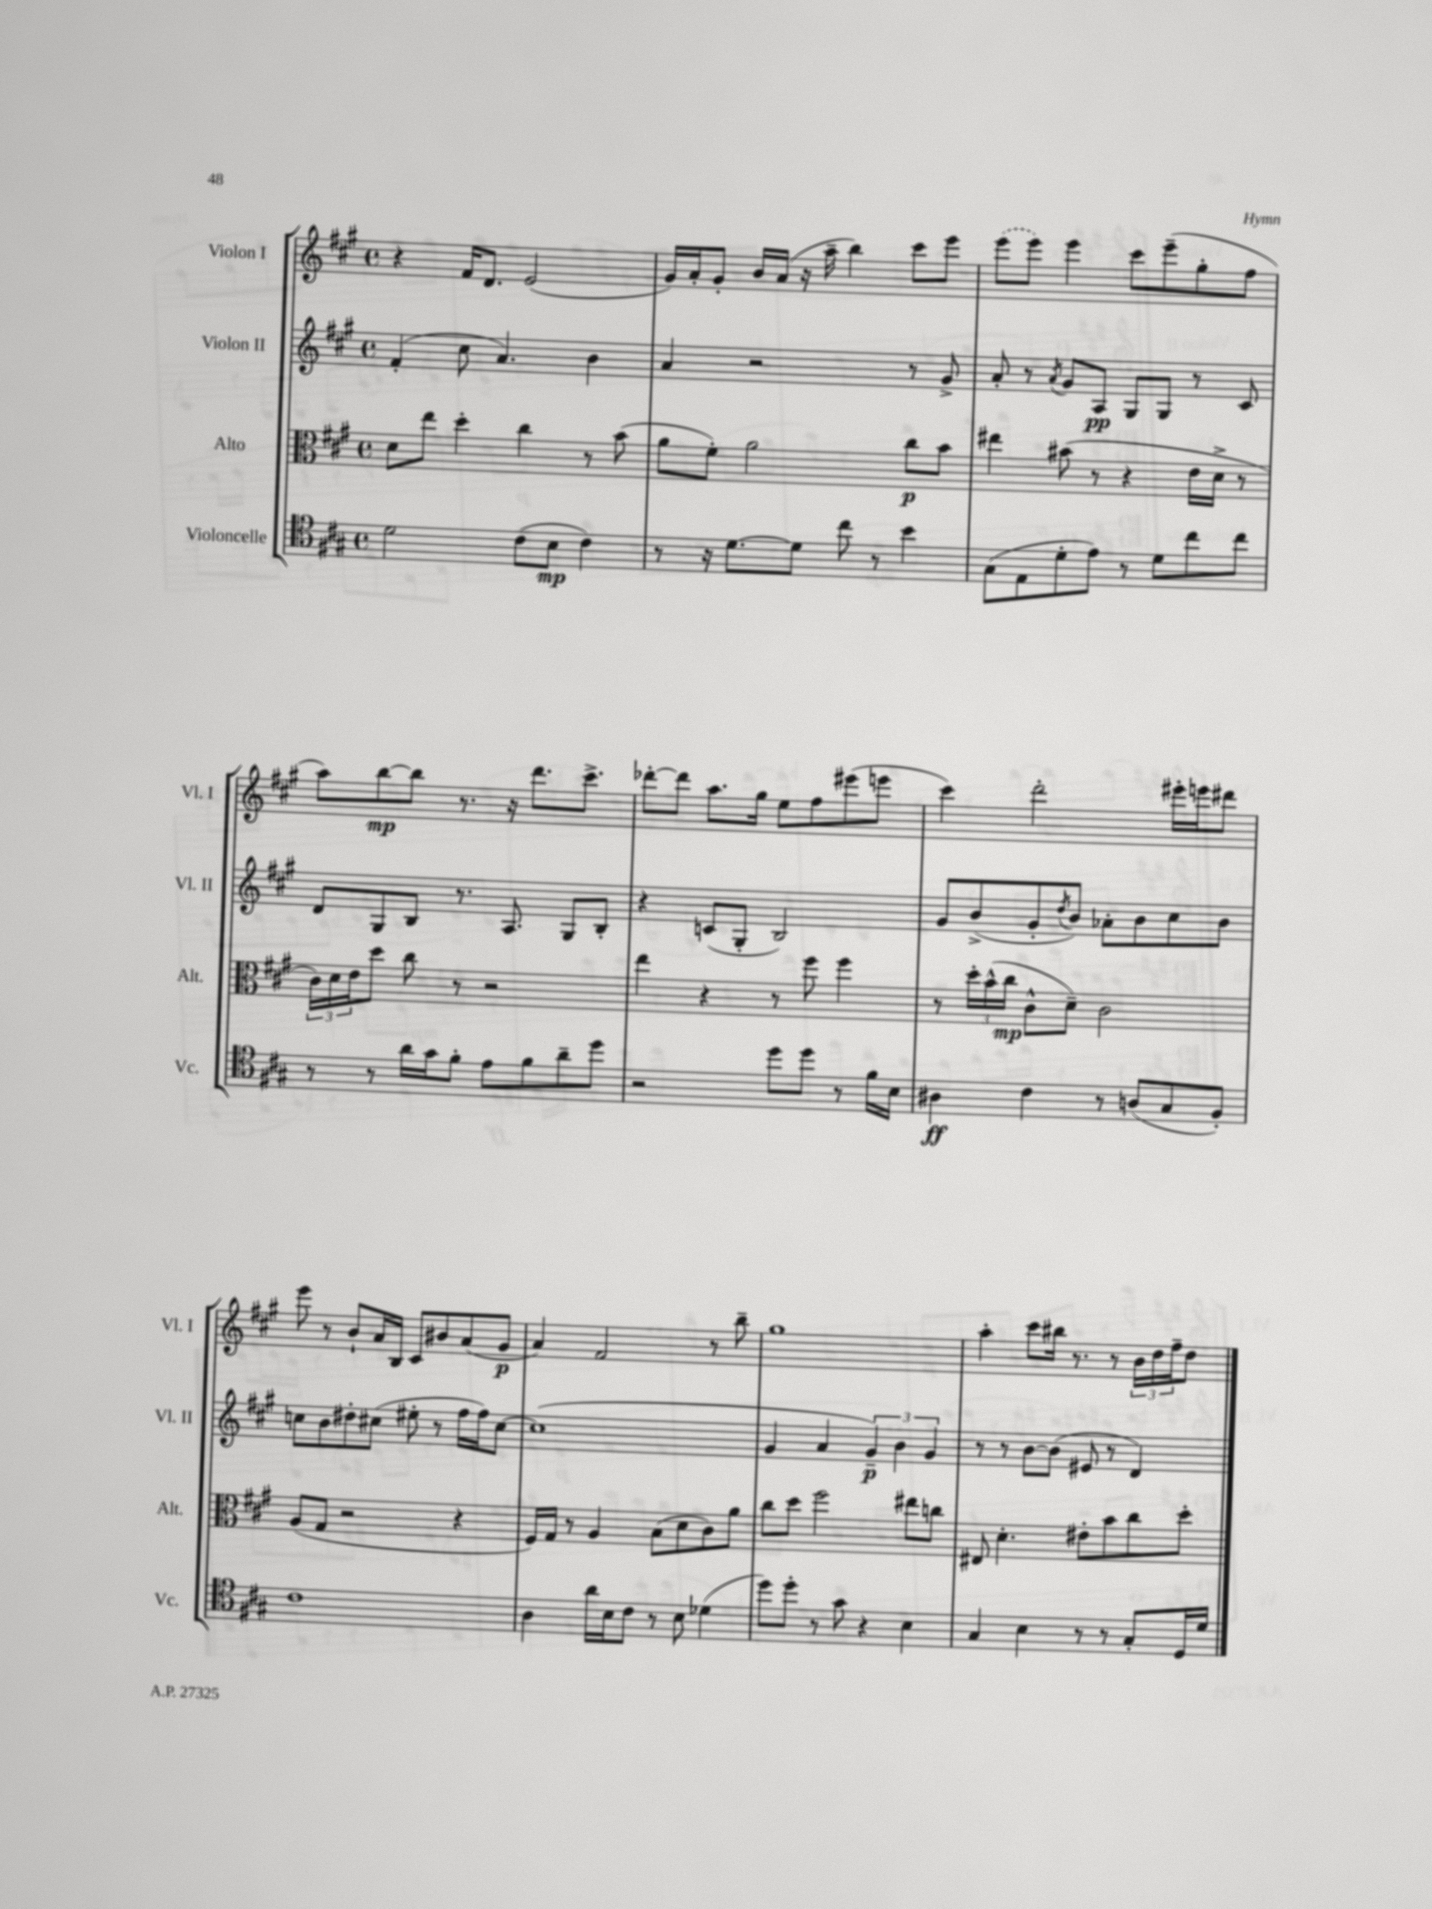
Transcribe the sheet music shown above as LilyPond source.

<<
\new StaffGroup <<
\new Staff = "s0" \with { instrumentName = "Violon I" shortInstrumentName = "Vl. I" } {
    \clef treble \key a \major \defaultTimeSignature \time 4/4
    r4 fis'16 d'8. e'2( |
    gis'16) a'16-. gis'8-. b'16 a'16( r16 a''16-- b''4) cis'''8 e'''8 |
    \once \slurDashed e'''8( e'''8) e'''4 cis'''8 e'''8--( gis''8-. fis''8 |
    a''8) b''8~\mp b''8 r8. r16 d'''8. cis'''8.-> |
    des'''8~-. des'''8 a''8. gis''16 e''8 fis''8 eis'''8( e'''8 |
    cis'''4) d'''2-. eis'''16-. e'''16 dis'''8 |
    e'''8 r8 b'8-! a'16 b16 cis'8 bis'8 a'8( gis'8\p |
    a'4) fis'2 r8 b''8-- |
    gis''1 |
    a''4-. cis'''8 bis''16 r8. r8 \tuplet 3/2 { b'16 d''16 fis''16-- } d''8 \bar "|." |
}
\new Staff = "s1" \with { instrumentName = "Violon II" shortInstrumentName = "Vl. II" } {
    \clef treble \key a \major \defaultTimeSignature \time 4/4
    fis'4-.( cis''8 a'4.) b'4 |
    a'4 r2 r8 gis'8-> |
    a'8-. r8 \acciaccatura { a'8 } gis'8 a8\pp gis8 gis8 r8 cis'8 |
    d'8 gis8 b8 r8. a8. gis8 b8-. |
    r4 c'8( gis8-. b2) |
    gis'8 b'8->( gis'8-. \acciaccatura { d''8 } b'8) aes'8-. b'8 cis''8 b'8 |
    c''8 b'8 dis''8-. cis''8( eis''8-. r8 fis''16 fis''16) cis''8~ |
    cis''1( |
    gis'4 a'4 \tuplet 3/2 { gis'4--\p) b'4 gis'4 } |
    r8 r8 b'8~ b'8( eis'8 r8 d'4) \bar "|." |
}
\new Staff = "s2" \with { instrumentName = "Alto" shortInstrumentName = "Alt." } {
    \clef alto \key a \major \defaultTimeSignature \time 4/4
    d'8 e''8 d''4-. cis''4 r8 b'8( |
    a'8 fis'8-.) a'2 cis''8\p b'8 |
    eis''4 bis'8( r8 r4 e'16 d'16-> r8 |
    \tuplet 3/2 { cis'16) d'16 e'16 } d''8 cis''8 r8 r2 |
    e''4 r4 r8 fis''8 fis''4 |
    r8 \tuplet 3/2 { d''16-. b'16-^( cis''16\mp } cis'8-^ d'8--) cis'2 |
    a8( gis8 r2 r4 |
    fis16) gis16 r8 a4 b8( d'8 cis'8) a'8 |
    cis''8 d''8 fis''2 eis''8 c''8 |
    eis8 d'4.-. eis'8-. b'8 cis''8 d''8-. \bar "|." |
}
\new Staff = "s3" \with { instrumentName = "Violoncelle" shortInstrumentName = "Vc." } {
    \clef tenor \key a \major \defaultTimeSignature \time 4/4
    d'2 cis'8( b8\mp cis'4) |
    r8 r16 d'8.~ d'8 cis''8 r8 b'4 |
    gis8( e8 d'8-. e'8) r8 d'8 cis''8 cis''8 |
    r8 r8 a'16 gis'16 fis'8-. e'8 fis'8 a'8-- d''8 |
    r2 d''8 d''8 r8 fis'16 b16 |
    ais4\ff cis'4 r8 a8( gis8 fis8-.) |
    cis'1 |
    a4 a'16 b16 cis'8 r8 b8 des'4( |
    d''8) d''8-. r8 gis'8 r4 b4 |
    gis4 b4 r8 r8 gis8-. d16 d'16 \bar "|." |
}
>>
>>
\layout { \context { \Score \remove "Bar_number_engraver" } }
